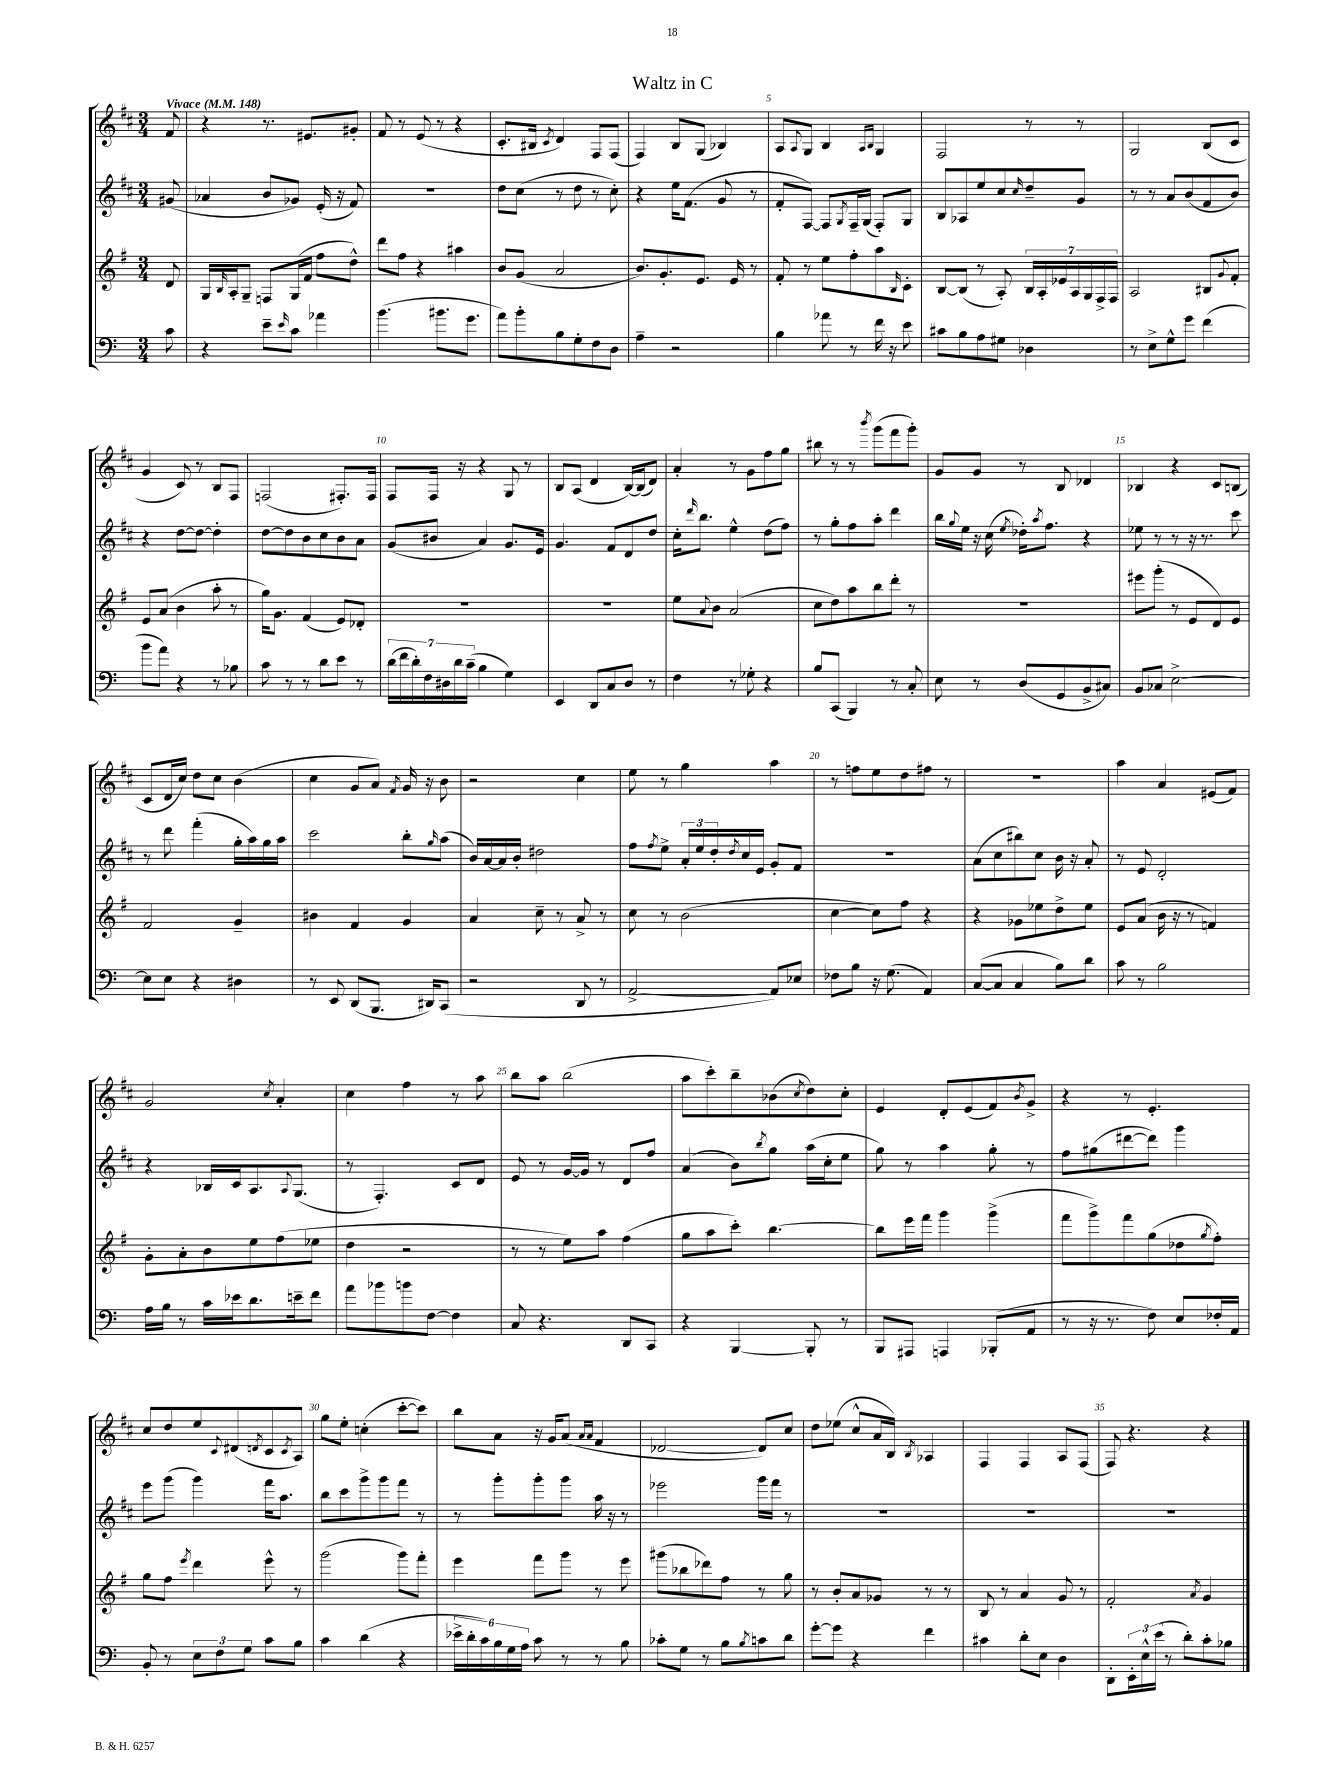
\header { title = "Waltz in C" }
<<
\new StaffGroup <<
\new Staff = "s0" {
    \clef treble \key d \major \numericTimeSignature \time 3/4 \partial 8 \tempo "Vivace" 4 = 148
    fis'8 |
    r4 r8. eis'8. gis'8-. |
    fis'8 r8 e'8( r8 r4 |
    cis'8.-. bis16 \acciaccatura { cis'8 } d'4) fis8 fis8( |
    fis4) b8 g8( bes4) |
    a8 \appoggiatura { a8 } g8 b4 \grace { a16 b16 } g4 |
    fis2 r8 r8 |
    g2 b8( cis'8 |
    g'4 cis'8) r8 b8 fis8 |
    f2( fis8.-.) fis16 |
    fis8 fis16 r16 r4 g8 r8 |
    b8 a8( d'4 b16~) b16( d'8) |
    a'4-. r8 g'8 fis''8 g''8 |
    bis''8 r8 r8 \acciaccatura { b'''8 } g'''8( fis'''8 g'''8-.) |
    g'8 g'8 r8 b8 des'4 |
    bes4 r4 cis'8 b8( |
    cis'8 d'16 cis''16) d''8 cis''8 b'4( |
    cis''4 g'8 a'8) \acciaccatura { fis'8 } g'16 r16 b'8 |
    r2 cis''4 |
    e''8 r8 g''4 a''4 |
    r8 f''8 e''8 d''8 fis''8 r8 |
    R2. |
    a''4 a'4 eis'8( fis'8) |
    g'2 \acciaccatura { cis''8 } a'4-. |
    cis''4 fis''4 r8 a''8 |
    b''8 a''8 b''2( |
    a''8 cis'''8-.) b''8-- bes'8( \acciaccatura { cis''8 } d''8) cis''8-. |
    e'4 d'8-. e'8( fis'8) \acciaccatura { b'8 } g'8-> |
    r4 r8 e'4.-. |
    cis''8 d''8 e''8 \appoggiatura { cis'8 } dis'8( \acciaccatura { d'8 } cis'8 \acciaccatura { cis'8 } a8) |
    g''8 e''8-. c''4-.( cis'''8~-. cis'''8) |
    b''8 a'8 r16 g'16 a'8( \grace { a'16 a'16 } fis'4 |
    des'2~ des'8) cis''8 |
    d''8 ees''8( cis''8-^ a'16 b16) \acciaccatura { b8 } aes4 |
    fis4 fis4 a8 fis8( |
    fis8) r4. r4 \bar "|." |
}
\new Staff = "s1" {
    \clef treble \key d \major \numericTimeSignature \time 3/4 \partial 8
    gis'8( |
    aes'4 b'8 ges'8) e'16-.( r16 fis'8) |
    R2. |
    d''8 cis''8( r8 d''8 r8 cis''8-.) |
    r4 e''16 fis'8.( g'8 r8 |
    fis'8-. fis8~) fis8 \acciaccatura { g8 } fis16-- g16( fis8-.) g8 |
    b8 aes8 e''8 cis''8 \grace { cis''16 } d''8-- g'8 |
    r8 r8 a'8 b'8( fis'8 b'8) |
    r4 d''8~ d''8~ d''4-. |
    d''8~ d''8 b'8 cis''8 b'8 a'8 |
    g'8( bis'8 a'4) g'8. e'16 |
    g'4. fis'8 d'8 d''8 |
    cis''16-. \grace { d'''16 } b''8. e''4-^ d''8( fis''8) |
    r8 g''8-. fis''8 a''8-. d'''4 |
    b''16 \appoggiatura { g''8 } e''16 r16 cis''16( \acciaccatura { e''8 } des''16-.) \acciaccatura { a''8 } fis''8. r4 |
    ees''8 r8 r8 r16 r8. cis'''8 |
    r8 d'''8 fis'''4-.( g''16-. a''16) g''16 a''16 |
    cis'''2 b''8-. \grace { g''16 } a''8( |
    b'16) a'16~ a'16 b'16-. dis''2 |
    fis''8 \acciaccatura { fis''8 } e''8-> \tuplet 3/2 { a'16-. e''16 d''16-. } \acciaccatura { d''8 } cis''16 e'16 g'8-. fis'8 |
    R2. |
    a'8( cis''8 bis''8) cis''8 b'16 r16 a'8-. |
    r8 e'8 d'2-. |
    r4 bes16 cis'16 a8. \appoggiatura { a8 } g8.( |
    r8 fis4.-.) cis'8 d'8 |
    e'8 r8 g'16~ g'16 r8 d'8 fis''8 |
    a'4( b'8) \acciaccatura { b''8 } g''8 a''16( cis''16-. e''8 |
    g''8) r8 a''4 g''8-. r8 |
    fis''8 gis''8( dis'''8~ dis'''8) g'''4 |
    e'''8 g'''8( g'''4) fis'''16 a''8. |
    b''8 cis'''8 g'''8-> g'''8 fis'''8 r8 |
    r8 g'''8-. g'''8-. g'''8 a''16 r16 r8 |
    ees'''2 g'''16 fis'''16 r8 |
    R2. |
    R2. |
    R2. \bar "|." |
}
\new Staff = "s2" {
    \clef treble \key g \major \numericTimeSignature \time 3/4 \partial 8
    d'8 |
    g16 \grace { b16 } a16-. g8-- f8 g16( fis'16 fis''8 d''8-^) |
    d'''8 fis''8 r4 ais''4 |
    b'8 g'8( a'2 |
    b'8.) g'8.-. e'8. e'16 r8 |
    fis'8-. r8 e''8 fis''8-. a''8 \grace { b16 } c'8-. |
    b8~ b8( r8 a8-.) \tuplet 7/4 { b16 a16-. ees'16 a16 g16 fis16-> fis16 } |
    a2 bis8 \appoggiatura { g'8 } fis'8-. |
    e'8 a'8( b'4 a''8-. r8 |
    g''16) g'8. fis'4( e'8) des'8-. |
    R2. |
    R2. |
    e''8 \appoggiatura { a'8 } b'8 a'2( |
    c''8 d''8) a''8 b''8 d'''8-. r8 |
    R2. |
    eis'''8 g'''8-.( r8 e'8 d'8) e'8 |
    fis'2 g'4-- |
    bis'4 fis'4 g'4 |
    a'4 c''8-- r8 a'8-> r8 |
    c''8 r8 b'2( |
    c''4~ c''8) fis''8 r4 |
    r4 ges'8 ees''8 d''8-> ees''8 |
    e'8 a'8( b'16 r16 r8 f'4) |
    g'8-. a'8-. b'8 e''8 fis''8( ees''8 |
    d''4 r2 |
    r8 r8 e''8) a''8 fis''4( |
    g''8 a''8 c'''8-.) b''4.~ |
    b''8 e'''16 fis'''16 g'''4 g'''4->( |
    fis'''8 g'''8->) fis'''8 g''8( des''8 \acciaccatura { g''8 } fis''8-.) |
    g''8 fis''8 \acciaccatura { e'''8 } d'''4 e'''8-^ r8 |
    g'''2( g'''8) fis'''8-. |
    e'''4 fis'''8 g'''8 r8 e'''8 |
    gis'''8( bes''8 des'''8) fis''8 r8 g''8 |
    r8 b'8-. a'8 ges'8 r8 r8 |
    b8 r8 a'4 g'8 r8 |
    fis'2-. \acciaccatura { a'8 } g'4 \bar "|." |
}
\new Staff = "s3" {
    \clef bass \key c \major \numericTimeSignature \time 3/4 \partial 8
    c'8 |
    r4 e'8-- \grace { e'16 } c'8 aes'4 |
    b'4.( bis'8. g'8. |
    a'8) b'8-. b8 g8-. f8 d8 |
    a4-- r2 |
    b4 aes'8 r8 f'16 r16 e'8 |
    cis'8 b8 a8 gis8 des4 |
    r8 e8-> g8-^ g'8 f'4( |
    b'8 a'8) r4 r8 bes8 |
    c'8 r8 r8 d'8 e'8 r8 |
    \tuplet 7/4 { d'16( f'16 d'16-.) f16 dis16 d'16 c'16--( } b4 g4) |
    e,4 d,8 c8 d8 r8 |
    f4 r8 ges8-. r4 |
    b8 c,8( b,,4) r8 c8-. |
    e8 r8 d8( g,8 b,8-> cis8) |
    b,8 ces8 e2~-> |
    e8 e8 r4 dis4 |
    r8 e,8 d,8( b,,8. dis,16) c,8( |
    r2 d,8 r8 |
    a,2~-> a,8) ees8 |
    fes8 b8 r16 g8.( a,4) |
    c8~( c8 c4 b8) d'8 |
    c'8 r8 b2 |
    a16 b16 r8 c'16 ees'16 d'8. e'16-- f'8 |
    a'8 bes'8 b'8 f8~ f4 |
    c8 r4. d,8 c,8 |
    r4 b,,4~ b,,8-. r8 |
    b,,8 ais,,8 a,,4 bes,,8-.( a,8 |
    r8 r16 r8. f8) e8 fes16-. a,16 |
    b,8-. r8 \tuplet 3/2 { e8 f8 g8 } c'8 b8 |
    c'4 d'4( r4 |
    \tuplet 6/4 { ees'16-> d'16-. c'16) b16 g16 a16 } c'8 r8 r8 b8 |
    ces'8-. g8 r8 b8 \acciaccatura { b8 } c'8 d'8 |
    g'8~-. g'8 r4 f'4 |
    cis'4 d'8-. e8 d4 |
    d,8-. \tuplet 3/2 { e,16-. e16-^ e'16( } r8 d'8-.) c'8-. bes8 \bar "|." |
}
>>
>>
\layout { \context { \Score \override BarNumber.break-visibility = ##(#f #t #t) barNumberVisibility = #(every-nth-bar-number-visible 5) } }
